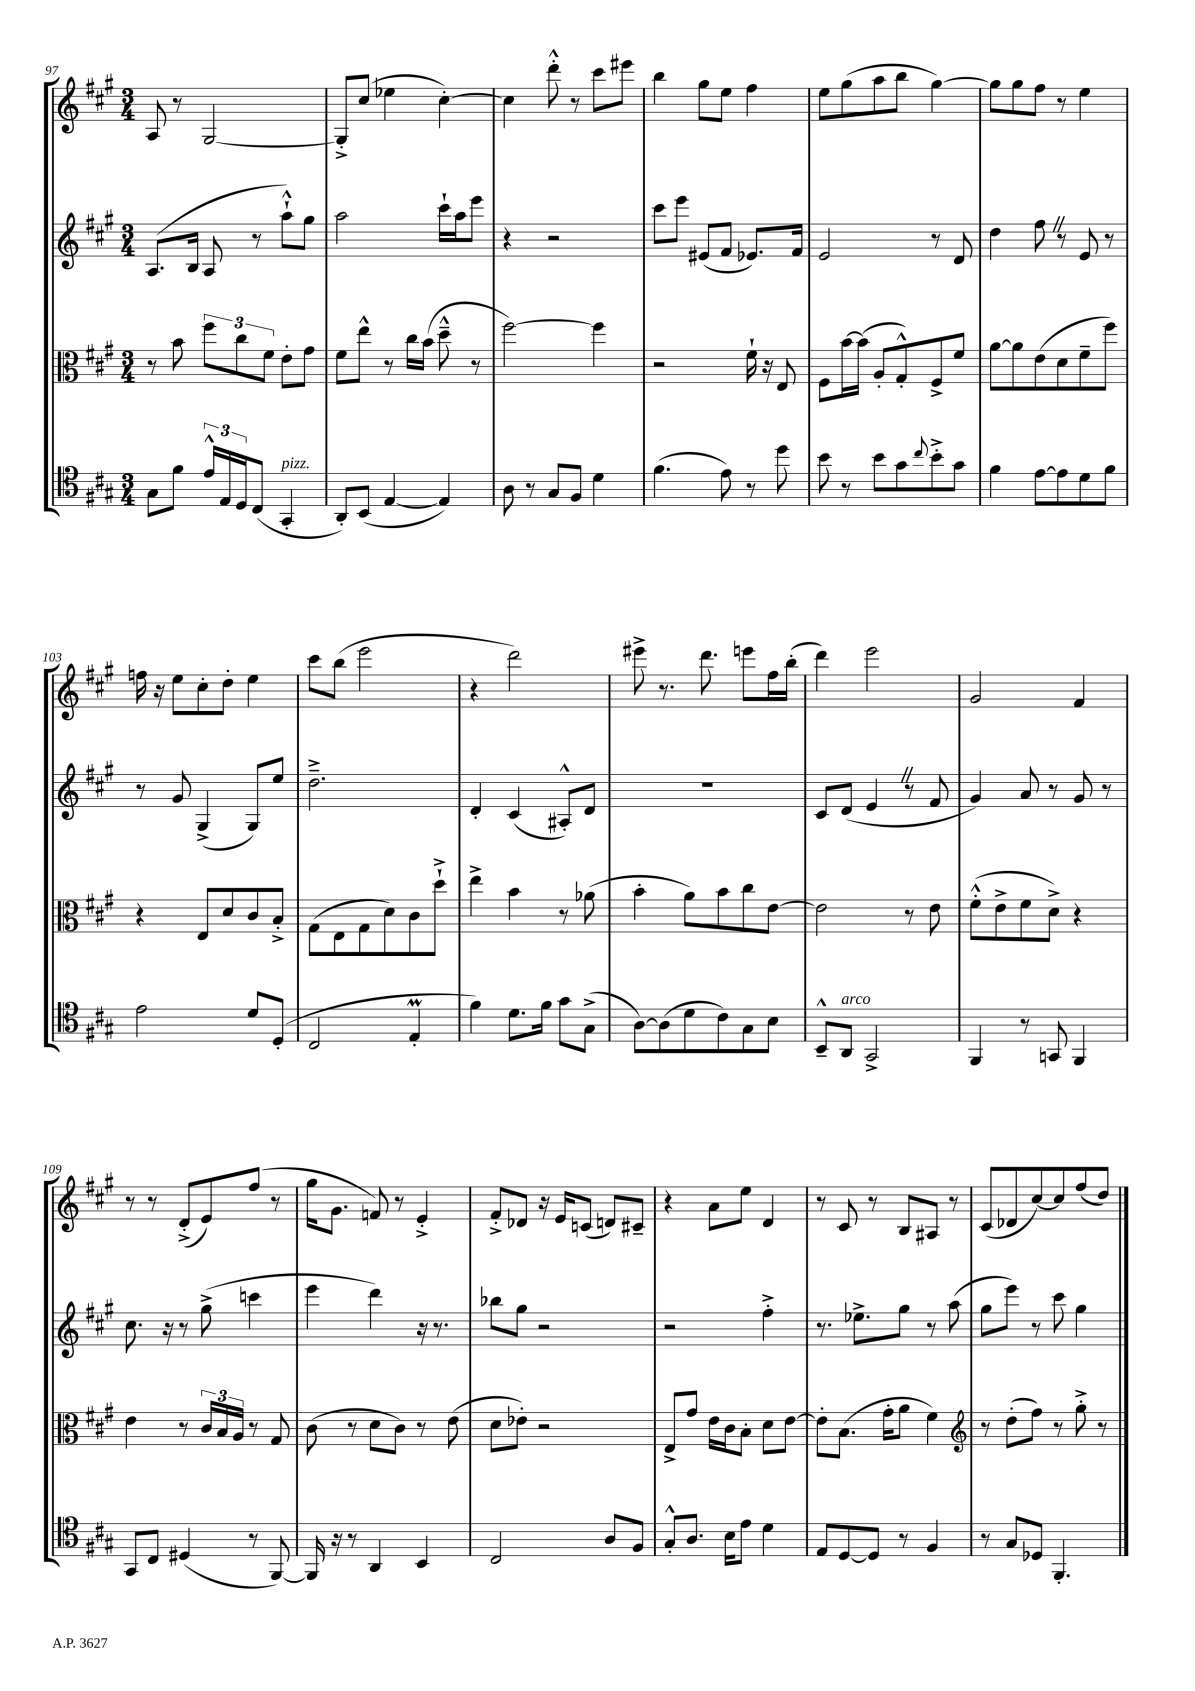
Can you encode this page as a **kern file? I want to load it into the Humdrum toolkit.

**kern	**kern	**kern	**kern
*part4	*part3	*part2	*part1
*staff4	*staff3	*staff2	*staff1
*clefC4	*clefC3	*clefG2	*clefG2
*k[f#c#g#]	*k[f#c#g#]	*k[f#c#g#]	*k[f#c#g#]
*M3/4	*M3/4	*M3/4	*M3/4
=97	=97	=97	=97
8G#\L	8r	(8.A/L	8A/
8f#\J	8b\	.	8r
.	.	16B/Jk	.
24e^^/LL	12ff#\L	8A/	[2G#/
24E/	.	.	.
24D/J	12cc#\	.	.
(8C#/J	.	8r	.
.	12f#\J	.	.
!LO:TX:a:i:t=pizz.	!	!	!
4GG#'/	8e'\L	8aa`^^\L)	.
.	8g#\J	8gg#\J	.
=98	=98	=98	=98
8AA'/L)	8f#\L	2aa\	8G#'^/L]
(8BB/J	8ee^^\J	.	(8cc#/J
[4E/	8r	.	4ee-X\
.	16cc#\LL	.	.
.	(16b\JJ	.	.
4E/])	8dd~^^\	16ccc#`\LL	[4cc#'\)
.	.	16aa\J	.
.	8r	8eee\J	.
=99	=99	=99	=99
8A\	[2ff#\)	4r	4cc#\]
8r	.	.	.
8G#/L	.	2r	8ddd'^^\
8F#/J	.	.	8r
4d\	4ff#\]	.	8ccc#\L
.	.	.	8eee#X\J
=100	=100	=100	=100
(4.f#\	2r	8ccc#\L	4bb\
.	.	8eee\J	.
.	.	(8e#X/L	8gg#\L
8e\)	.	8f#/J	8ee\J
8r	16f#`\	8.e-X/L)	4ff#\
.	16r	.	.
8dd\	8E/	.	.
.	.	16f#/Jk	.
=101	=101	=101	=101
8b\	8F#\L	2e/	8ee\L
8r	[16b\L	.	(8gg#\
.	(16b\JJ]	.	.
8b\L	8A'/L	.	8aa\
8g#\	8G#'^^/)	.	8bb\J
8qqcc#/	.	.	.
8b'^\	8F#^/	8r	[4gg#\)
8g#\J	8f#/J	8d/	.
=102	=102	=102	=102
4f#\	[8a\L	4dd\	8gg#\L]
.	8a\]	.	8gg#\
[8e\L	(8e\	8ff#Z\	8ff#\J
8e\]	8d\	8r	8r
8d\	8f#~\	8e/	4ee\
8f#\J	8ff#\J)	8r	.
!!LO:LB:g=z
=103	=103	=103	=103
2e\	4r	8r	16ffn\
.	.	.	16r
.	.	8g#/	8ee\L
.	8E/L	(4G#^/	8cc#'\
.	8d/	.	8dd'\J
8d/L	8c#/	8G#/L)	4ee\
(8D'/J	8B'^/J	8ee/J	.
=104	=104	=104	=104
2C#/	(8G#\L	2.dd~^\	8ccc#\L
.	8E\	.	(8bb\J
.	8G#\	.	2eee\
.	8d\)	.	.
4EM'/	8c#\	.	.
.	8dd`^\J	.	.
=105	=105	=105	=105
4f#\)	4ee^\	4d'/	4r
8.d\L	4b\	(4c#/	2ddd\)
16f#\Jk	.	.	.
8g#\L	8r	8A#X'^^/L)	.
(8G#^\J	(8a-X\	8d/J	.
=106	=106	=106	=106
[8A\L)	4b'\	2.r	8eee#X^\
(8A\]	.	.	8.r
8d\	8a\L)	.	.
.	.	.	8.ddd\
8c#\)	8b\	.	.
8G#\	8cc#\	.	8eeen\L
8B\J	[8e\J	.	16ff#\L
.	.	.	(16bb'\JJ
=107	=107	=107	=107
8BB~^^/L	2e\]	8c#/L	4ddd\)
!LO:TX:a:i:t=arco	!	!	!
8AA/J	.	(8d/J	.
2GG#^/	.	4eZ/	2eee\
.	8r	8r	.
.	8e\	8f#/	.
=108	=108	=108	=108
4FF#/	(8f#'^^\L	4g#/)	2g#/
.	8e^\	.	.
8r	8f#\	8a/	.
8GGn/	8d^\J)	8r	.
4FF#/	4r	8g#/	4f#/
.	.	8r	.
!!LO:LB:g=z
=109	=109	=109	=109
8GG#/L	4e\	8.cc#\	8r
8C#/J	.	.	8r
.	.	16r	.
(4D#X/	8r	8r	(8d'^/L
.	24c#/LL	(8gg#^\	8e/)
.	24B/	.	.
.	24A/JJ	.	.
8r	8r	4cccn\	(8ff#/J
[8FF#/)	8G#/	.	8r
=110	=110	=110	=110
16FF#/]	(8c#\	4eee\	16gg#\KL
16r	.	.	8.g#\J
8r	8r	.	.
4AA/	8d\L	4ddd\)	8fn/)
.	8c#\J)	.	8r
4BB/	8r	16r	4e'^/
.	.	8.r	.
.	(8e\	.	.
=111	=111	=111	=111
2C#/	8d\L	8bb-X\L	8f#'^/L
.	8e-X'\J)	8gg#\J	8d-X/J
.	2r	2r	16r
.	.	.	16e/KL
.	.	.	(8cn/J
8A/L	.	.	8dn/L)
8F#/J	.	.	8c#X~/J
=112	=112	=112	=112
8G#'^^/L	8E^/L	2r	4r
8.A/J	8g#/J	.	.
.	16e\LL	.	8a\L
16B\KL	16c#\J	.	.
8e\J	8B'\J	.	8ee\J
4d\	8d\L	4ff#'^\	4d/
.	[8e\J	.	.
=113	=113	=113	=113
8E/L	8e'\L]	8.r	8r
[8D/	(8.B\J	.	8c#/
.	.	8.ee-X^\L	.
8D/J]	.	.	8r
.	16g#'\KL	.	.
8r	8a\J	8gg#\J	8B/L
4F#/	4f#\)	8r	8A#X/J
.	.	(8aa\	8r
=114	=114	=114	=114
*	*clefG2	*	*
8r	8r	8gg#\L	(8c#/L
8G#/L	(8dd'\L	8eee\J)	8d-X/
8D-X/J	8ff#\J)	8r	[8cc#/)
4.FF#'/	8r	8ccc#\	8cc#/]
.	8gg#'^\	4gg#\	(8ff#/
.	8r	.	8dd/J)
==	==	==	==
*-	*-	*-	*-
